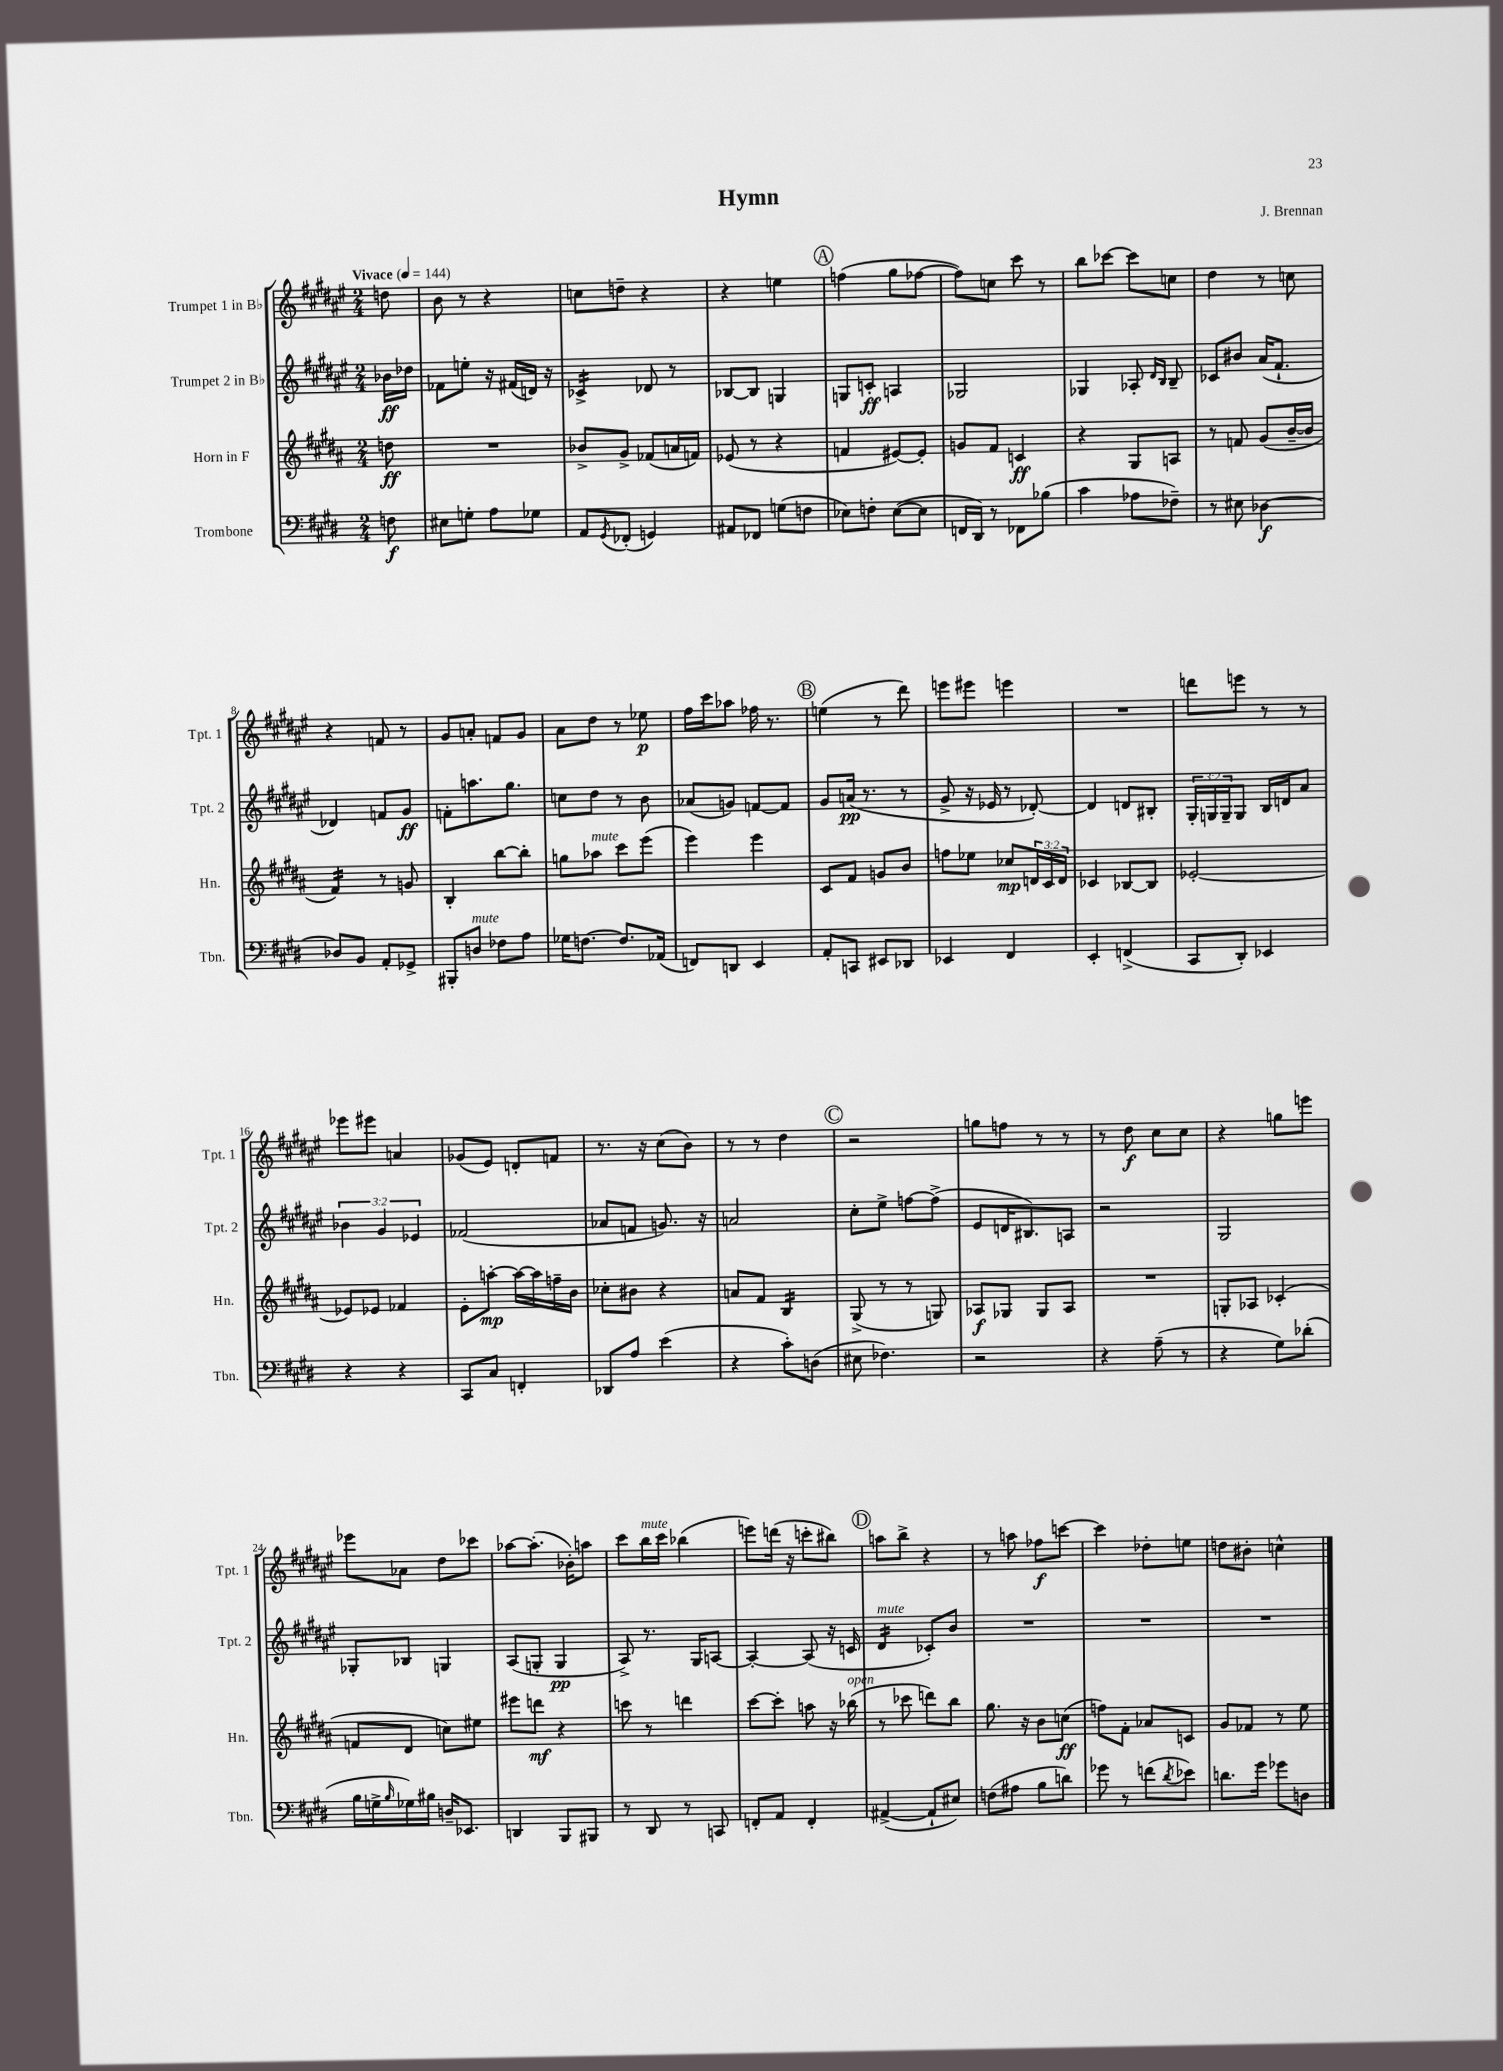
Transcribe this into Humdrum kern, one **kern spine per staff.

**kern	**kern	**kern	**kern
*staff4	*staff3	*staff2	*staff1
*clefF4	*clefG2	*clefG2	*clefG2
*k[f#c#g#d#]	*k[f#c#g#d#a#]	*k[f#c#g#d#a#e#]	*k[f#c#g#d#a#e#]
*M2/4	*M2/4	*M2/4	*M2/4
*MM144	*MM144	*MM144	*MM144
8F	8dd	16b-	8dd
.	.	16dd-	.
=	=	=	=
8E#	2r	8f-	8b
8G'	.	8ee'	8r
8A	.	16r	4r
.	.	(16f#	.
8G-	.	16d)	.
.	.	16r	.
=	=	=	=
8AA	8b-^	4c-^	8cc
8qGG#	.	.	.
(8FF-'	8g#^	.	8dd~
4GG)	(8f-	8d-	4r
.	16a	8r	.
.	16f)	.	.
=	=	=	=
8AA#	(8e-	[8B-	4r
8FF-	8r	8B-]	.
(8G	4r	4G	4ee
8F	.	.	.
=	=	=	=
8E-)	4f	8G	(4ff
8F'	.	8c'	.
([8E-	[8e#)	4A	8gg#
8E-]	8e#']	.	[8ff-
=	=	=	=
16FF	8g	2G-	8ff-])
16DD#)	.	.	.
8r	8f#	.	8cc
8FF-	4c	.	8ccc#
(8B-	.	.	8r
=	=	=	=
4c#	4r	4G-	8bb
.	.	.	[8ccc-
8A-	8G#	8A-'	8ccc-]
.	.	16qqd#	.
.	.	16qqB	.
8F-~)	8A	8B~	8cc
=	=	=	=
8r	8r	8c-	4dd#
8E#	8f	8b#	.
[4D-	(8g#	(16a#	8r
.	.	8.f#`	.
.	[16b~	.	8cc
.	16b]	.	.
=	=	=	=
8D-]	4f#)	4d-)	4r
8BB	.	.	.
8AA'	8r	8f	8f
8GG-^	8g	8g#	8r
=	=	=	=
8BBB#'	4B'	8f'	8g#
8D	.	8.aa	8a'
8F-	[8bb	.	8f
.	.	8.gg#	.
8A	8bb']	.	8g#
=	=	=	=
16G-	8gg	8cc	8a#
[8.F	.	.	.
.	8aa-	8dd#	8dd#
8.F]	8ccc#	8r	8r
.	(8eee	8b	8ee-
(16AA-	.	.	.
=	=	=	=
8FF)	4eee)	(8a-	16ff#
.	.	.	16ccc#
8DD	.	8g)	8aa-
4EE	4eee	[8f	16ff-
.	.	.	8.r
.	.	8f]	.
=	=	=	=
8AA'	8c#	8g#	(4ee
8CC	8f#	(16a	.
.	.	8.r	.
8EE#	8g	.	8r
8DD-	8b	8r	8ddd#)
=	=	=	=
4EE-	8ff	8g#^	8eee
.	8ee-	16r	8eee#
.	.	16e-	.
4FF#	8cc-	8r	4eee
.	24d	[8d-')	.
.	24c#	.	.
.	24d	.	.
=	=	=	=
4EE'	4c-	4d-]	2r
(4FF^	[8B-	8d	.
.	8B-]	8B#'	.
=	=	=	=
8CC#	[2e-'	24G#'	8ddd
.	.	24G	.
.	.	24G~	.
8DD#')	.	8G	8eee
4EE-	.	16B	8r
.	.	16d	.
.	.	8a#	8r
=	=	=	=
4r	8e-]	6b-	8eee-
.	8e-	.	8eee#
.	.	6g#	.
4r	4f-	.	4a
.	.	6e-	.
=	=	=	=
8CC#	8e'	(2f-	(8g-
8C#	[8aa'	.	8e#)
4FF'	16aa_	.	8d'
.	16aa]	.	.
.	16ff~	.	8f
.	16b	.	.
=	=	=	=
8DD-	8cc-'	8a-	8.r
8A	8b#	8f	.
.	.	.	16r
(4e	4r	8.g)	(8cc#
.	.	.	8b)
.	.	16r	.
=	=	=	=
4r	8a	2a	8r
.	8f#	.	8r
8c#')	4B	.	4dd#
(8D	.	.	.
=	=	=	=
8E#	(8G#^	8cc#'	2r
4.F-)	8r	8ee#^	.
.	8r	[8ff	.
.	8G)	(8ff^]	.
=	=	=	=
2r	8A-	8e#	8gg
.	8G-	16d	8ff
.	.	8.B#)	.
.	8G-	.	8r
.	8A-	8A	8r
=	=	=	=
4r	2r	2r	8r
.	.	.	8dd#
(8A~	.	.	8cc#
8r	.	.	8cc#
=	=	=	=
4r	8G'	2G#	4r
.	8A-	.	.
8G#)	(4c-'	.	8gg
(8d-'	.	.	8eee
=	=	=	=
16B	8f	8G-'	8eee-
16G^	.	.	.
16qqB	.	.	.
16G-)	8d#	8B-	8a-
16B#	.	.	.
16D~	8cc)	4G	8dd#
8.EE-	.	.	.
.	8ee#	.	8ccc-
=	=	=	=
4DD	8eee#	(8A#	[8aa-
.	8ddd	8G'	(8.aa-']
8BBB	4r	4G	.
.	.	.	16b-')
8BBB#	.	.	8aa
=	=	=	=
8r	8ccc	8A#^)	8ccc#
8DD#	8r	8.r	16bb
.	.	.	16ccc#
8r	4ddd	.	(4bb-
.	.	16G#	.
8CC	.	[8A	.
=	=	=	=
8FF'	[8ccc#	4A'_	8eee)
8AA	8ccc#']	.	(16ddd
.	.	.	16r
4FF'	8aa	(8A]	8ccc'
.	16r	16r	8bb#)
.	(16bb-	16c	.
=	=	=	=
([4AA#^	8r	4d#	8aa
.	8ccc-	.	8bb^
8AA#`]	8ddd)	8c-')	4r
8E#)	8bb	8b	.
=	=	=	=
(8F	8.gg#	2r	8r
8A#	.	.	8aa
.	16r	.	.
8B	8b	.	8ff-
8d)	(8cc	.	[8ccc
=	=	=	=
8g-	8ff)	2r	4ccc]
8r	8f#'	.	.
(8f	8a-	.	8dd-'
8qd#	.	.	.
8e-)	8c	.	8ee
=	=	=	=
8.d	8g#	2r	8dd
.	8f-	.	8b#'
16g#	.	.	.
8g-	8r	.	4cc^^
8D	8ee	.	.
==	==	==	==
*-	*-	*-	*-
